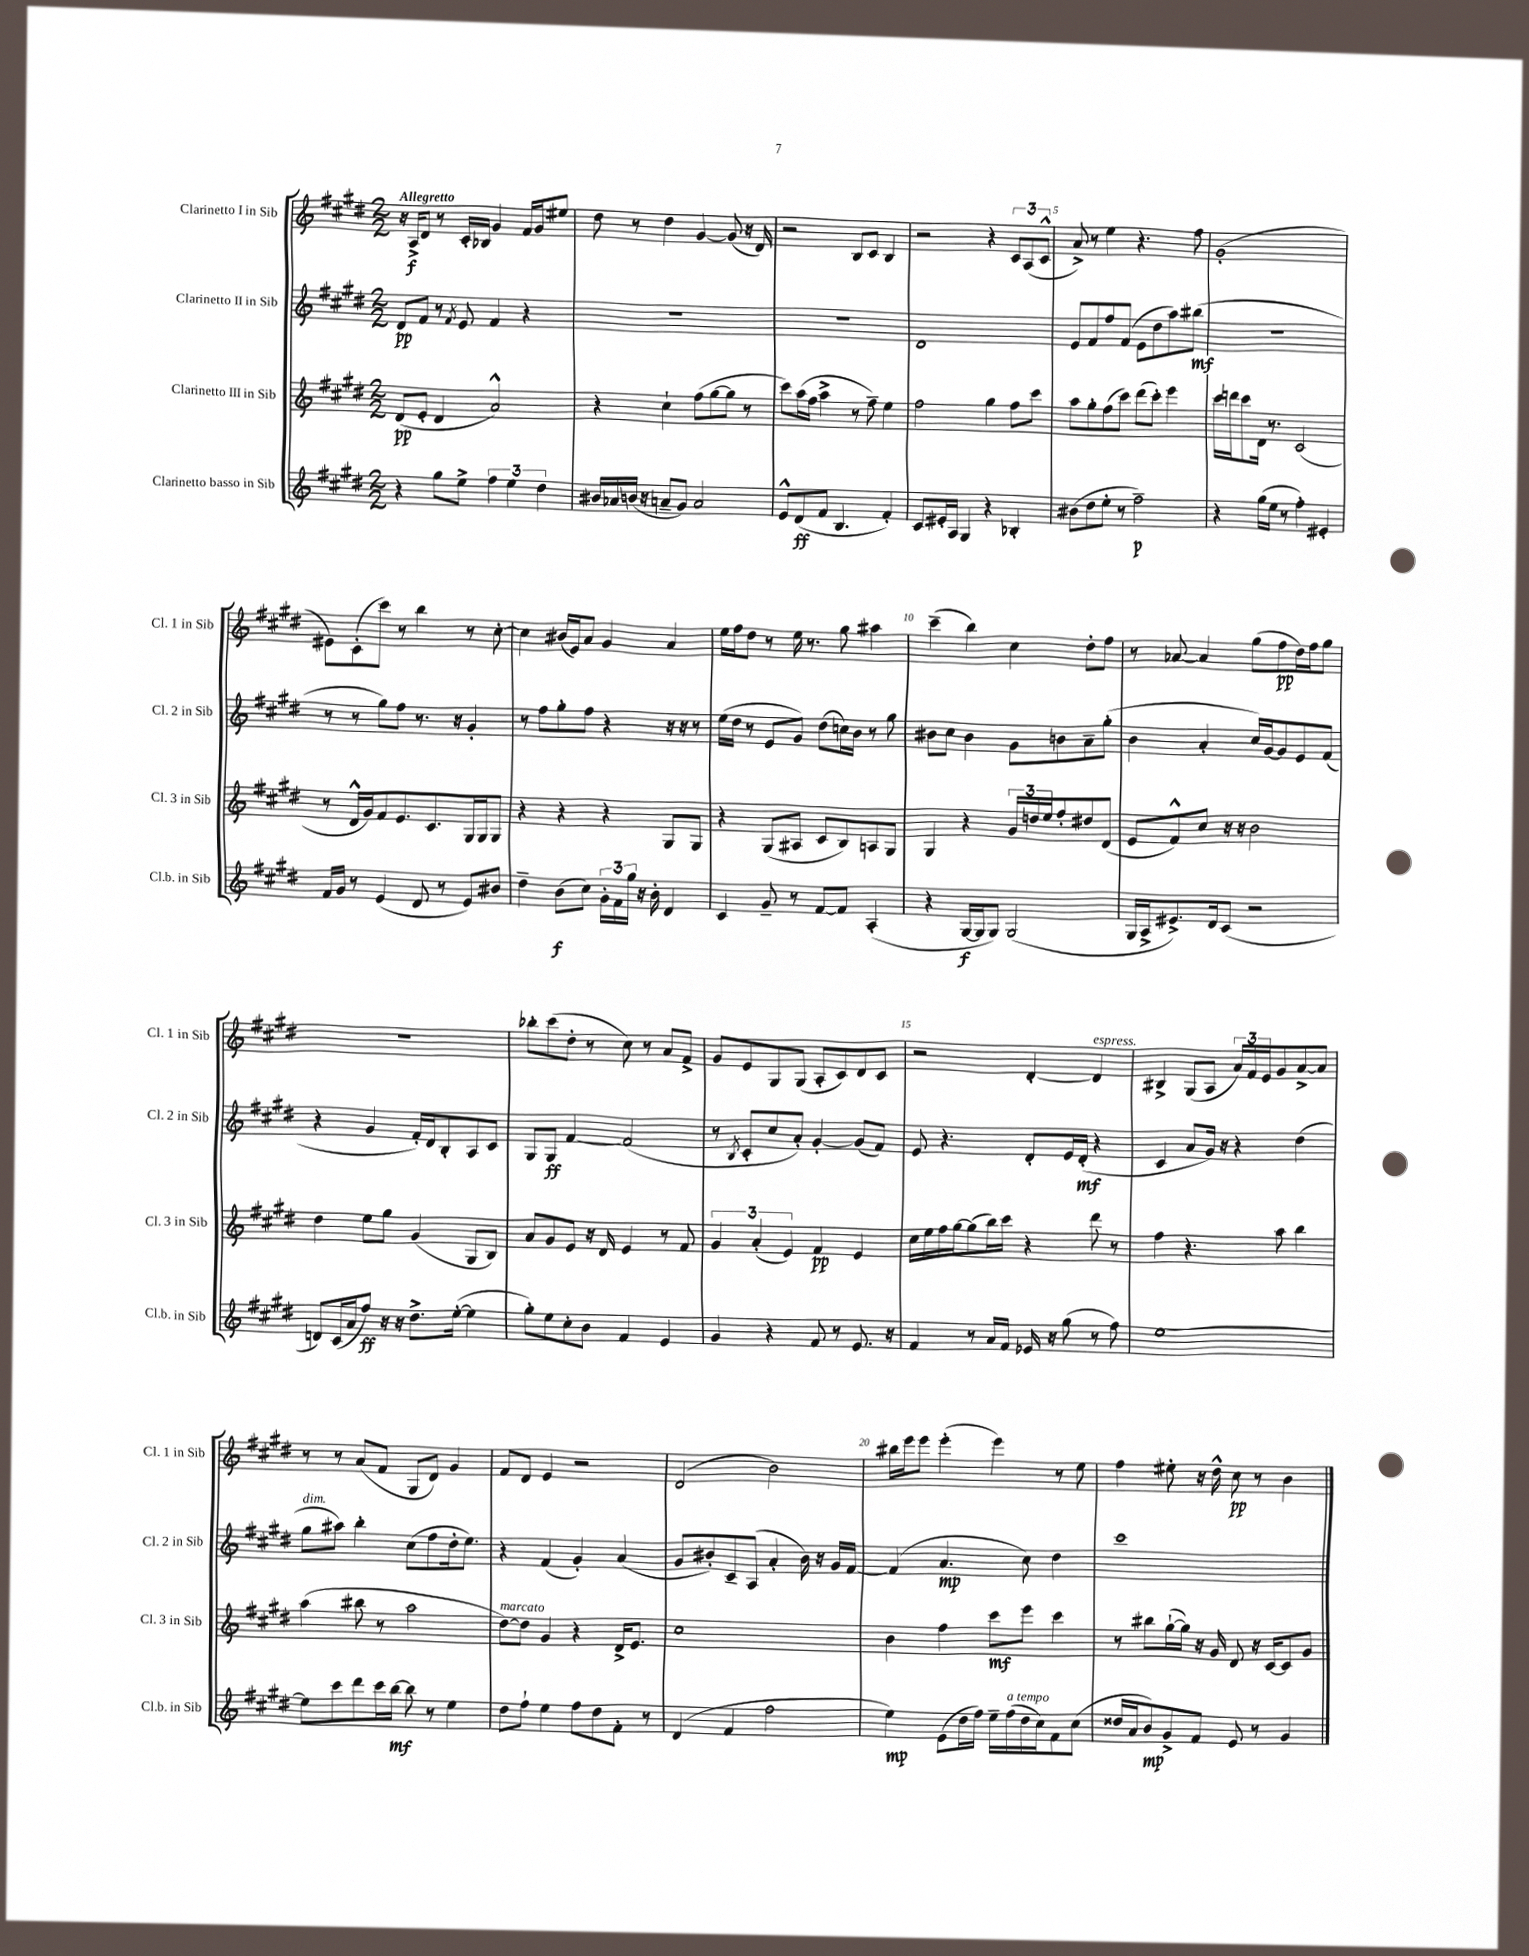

**kern	**kern	**kern	**kern
*staff4	*staff3	*staff2	*staff1
*clefG2	*clefG2	*clefG2	*clefG2
*k[f#c#g#d#]	*k[f#c#g#d#]	*k[f#c#g#d#]	*k[f#c#g#d#]
*M2/2	*M2/2	*M2/2	*M2/2
4r	(8d#	8d#	16r
.	.	.	16A^
.	8e'	8f#	8d#
8gg#	4d#	8r	8r
.	.	8qf#	.
8ee^	.	8e	16c#'
.	.	.	16B-
6ff#	2a^^)	4f#	4g#
6ee	.	.	.
.	.	4r	16f#
.	.	.	16g#
6dd#	.	.	.
.	.	.	8ee#
=	=	=	=
16b#	4r	1r	8dd#
16a-	.	.	.
(16b	.	.	8r
16r	.	.	.
8a~	4cc#`	.	4dd#
8g#)	.	.	.
2a	(8ff#	.	[4g#
.	[8gg#	.	.
.	8gg#]	.	(8g#]
.	8r	.	16r
.	.	.	16d#)
=	=	=	=
8e^^	8ccc#)	1r	2r
(8d#	(16aa	.	.
.	16ff#	.	.
8f#	4aa^	.	.
4.B	.	.	.
.	8r	.	8B
.	8ff#~)	.	8c#
4f#')	4ee	.	4B
=	=	=	=
8c#	2ff#	1d#	2r
16e#'	.	.	.
16A	.	.	.
4G#	.	.	.
4r	4gg#	.	4r
4B-'	8ff#	.	12c#
.	.	.	(12A
.	8ccc#	.	.
.	.	.	12c#^^
=	=	=	=
(8b#	8aa	8e	8a^)
8dd#	8gg#'	8f#	8r
8ee'	(8ff#	8ff#	4ee
8r	8ccc#)	(8f#	.
2ff#~)	(8ddd#	8e	4.r
.	8ccc#')	8dd#	.
.	4eee	8aa)	.
.	.	(8bb#	8ff#
=	=	=	=
4r	16ccc#	1r	(1g#'
.	16ddd	.	.
.	8ccc#	.	.
(16gg#	16d#	.	.
16ee	8.r	.	.
8r	.	.	.
4ff#')	(2c#	.	.
4e#'	.	.	.
=	=	=	=
16f#	8r	8r	8e#)
16g#	.	.	.
8r	16d#^^	8r	(8c#'
.	16g#)	.	.
(4e	8f#	8gg#)	8ccc#)
.	8.e	8ff#	8r
8d#	.	8.r	4bb
.	8.c#	.	.
8r	.	.	.
.	.	16r	.
8e)	16G#	4g#'	8r
.	16G#	.	.
8b#	8G#	.	[8cc#'
=	=	=	=
4dd#~	4r	8r	4cc#]
.	.	8ff#	.
(8b	4r	8gg#'	(16b#
.	.	.	16e)
8cc#)	.	8ff#	8a
24g#'	4r	4r	4g#
24f#	.	.	.
24gg#	.	.	.
16r	.	.	.
16b'	.	.	.
4d#	8G#	16r	4a
.	.	16r	.
.	8G#	8r	.
=	=	=	=
4c#	4r	(16ee	16ee
.	.	16dd#	16ff#
.	.	8r	8dd#
8g#~	(8G#	8e	8r
8r	8A#	8g#)	16ee
.	.	.	8.r
[8f#	8c#	(8dd#	.
8f#]	8B)	16cc)	8gg#
.	.	16b	.
(4A'	8A	8r	4aa#
.	8G#	8gg#	.
=	=	=	=
4r	4G#	8b#	(4ccc#~
.	.	8cc#	.
[16G#	4r	4b#	4bb)
16G#]	.	.	.
8G#)	.	.	.
(2G#	24g#	8g#	4cc#
.	24dd	.	.
.	24ee	.	.
.	8ff#'	8b	.
.	8dd#	8a~	8dd#'
.	(8d#	(8gg#'	8ff#
=	=	=	=
16G#	8e	4b	8r
16A^	.	.	.
8.e#^)	8f#^^)	.	[8a-
.	8cc#	4a'	4a-]
16d#	.	.	.
(8c#	16r	.	.
.	16r	.	.
2r	2b	16cc#)	(8gg#
.	.	[16g#	.
.	.	8g#]	8ff#
.	.	8e	16dd#)
.	.	.	16ff#
.	.	(8f#	8gg#
=	=	=	=
8d)	4dd#	4r	1r
(16c#	.	.	.
16a	.	.	.
8ff#)	8ee	4g#	.
16r	8gg#	.	.
16r	.	.	.
8.dd#^	(4g#	16f#')	.
.	.	16d#	.
.	.	8B'	.
([16ee'	.	.	.
4ee]	8G#	8A	.
.	8B)	8c#	.
=	=	=	=
8gg#')	8a	8G#	8bb-'
8ee	8g#	8G#	(8ccc#
8cc#'	8e	[4f#	8dd#'
8b	16r	.	8r
.	16d#	.	.
4f#	4e	(2f#]	8cc#)
.	.	.	8r
4e	8r	.	8a
.	8f#	.	8f#^
=	=	=	=
4g#	6g#	8r	8g#
.	.	8qB	.
.	.	8c#'	8e
.	(6a'	.	.
4r	.	8cc#	8G#
.	6e)	.	.
.	.	8a')	(8G#
8f#	4f#	[4g#'	8A'
8r	.	.	8c#)
8.e	4e	(8g#]	8d#
.	.	8f#)	8c#
16r	.	.	.
=	=	=	=
4f#	16cc#	8e	2r
.	16ee	.	.
.	16ff#	4.r	.
.	[16gg#	.	.
8r	(8gg#]	.	.
16a	16bb)	.	.
16f#	16ccc#	.	.
16e-	4r	8d#'	[4d#'
16r	.	.	.
(8gg#	.	16e	.
.	.	(16d#'	.
8r	8ddd#	4r	4d#]
8ff#)	8r	.	.
=	=	=	=
[1ee	4ff#	4c#	4B#^
.	4.r	8a	(8G#
.	.	16g#)	8A
.	.	16r	.
.	.	4r	24a)
.	.	.	24f#
.	.	.	24e
.	8aa	.	8g#
.	4bb	(4dd#	[8a^
.	.	.	8a]
=	=	=	=
8ee]	(4aa	8gg#	8r
8ccc#	.	8aa#)	8r
8ddd#	8bb#	4bb'	(8a
16ccc#	8r	.	8f#
[16bb	.	.	.
8bb]	2aa	(8cc#	8G#
8r	.	8ff#	8d#)
4ee	.	16dd#'	4g#
.	.	8.ee)	.
=	=	=	=
8dd#	[8dd#)	4r	8f#
8ff#`	8dd#]	.	8d#
4ee	4g#	(4f#	4e
8ff#	4r	4g#')	2r
8dd#	.	.	.
8f#'	16d#^	(4a	.
.	8.e	.	.
8r	.	.	.
=	=	=	=
(4d#	1cc#	8g#	(2d#
.	.	8b#')	.
4f#	.	8c#~	.
.	.	(8A	.
2ff#	.	4a'	2b)
.	.	16b#)	.
.	.	16r	.
.	.	16g#	.
.	.	[16f#	.
=	=	=	=
4ee)	4b	(4f#]	16bb#
.	.	.	16eee
.	.	.	8eee
(8e	4ff#	4.a	(4eee'
16dd#	.	.	.
16ff#)	.	.	.
16ee~	8ccc#	.	4eee)
(16ff#	.	.	.
16dd#	8eee	8cc#)	.
16cc#)	.	.	.
8f#	4ccc#	4dd#	8r
(8cc#	.	.	8ee
=	=	=	=
16dd##	8r	1ccc#	4ff#
16a	.	.	.
8b)	8bb#	.	.
8g#^	([16gg#`	.	8ee#'
.	16gg#])	.	.
8f#	16r	.	16r
.	16g#	.	16dd#^^
8e	8d#	.	8cc#
8r	16r	.	8r
.	[16c#	.	.
4g#	8c#]	.	4b
.	8g#	.	.
==	==	==	==
*-	*-	*-	*-
